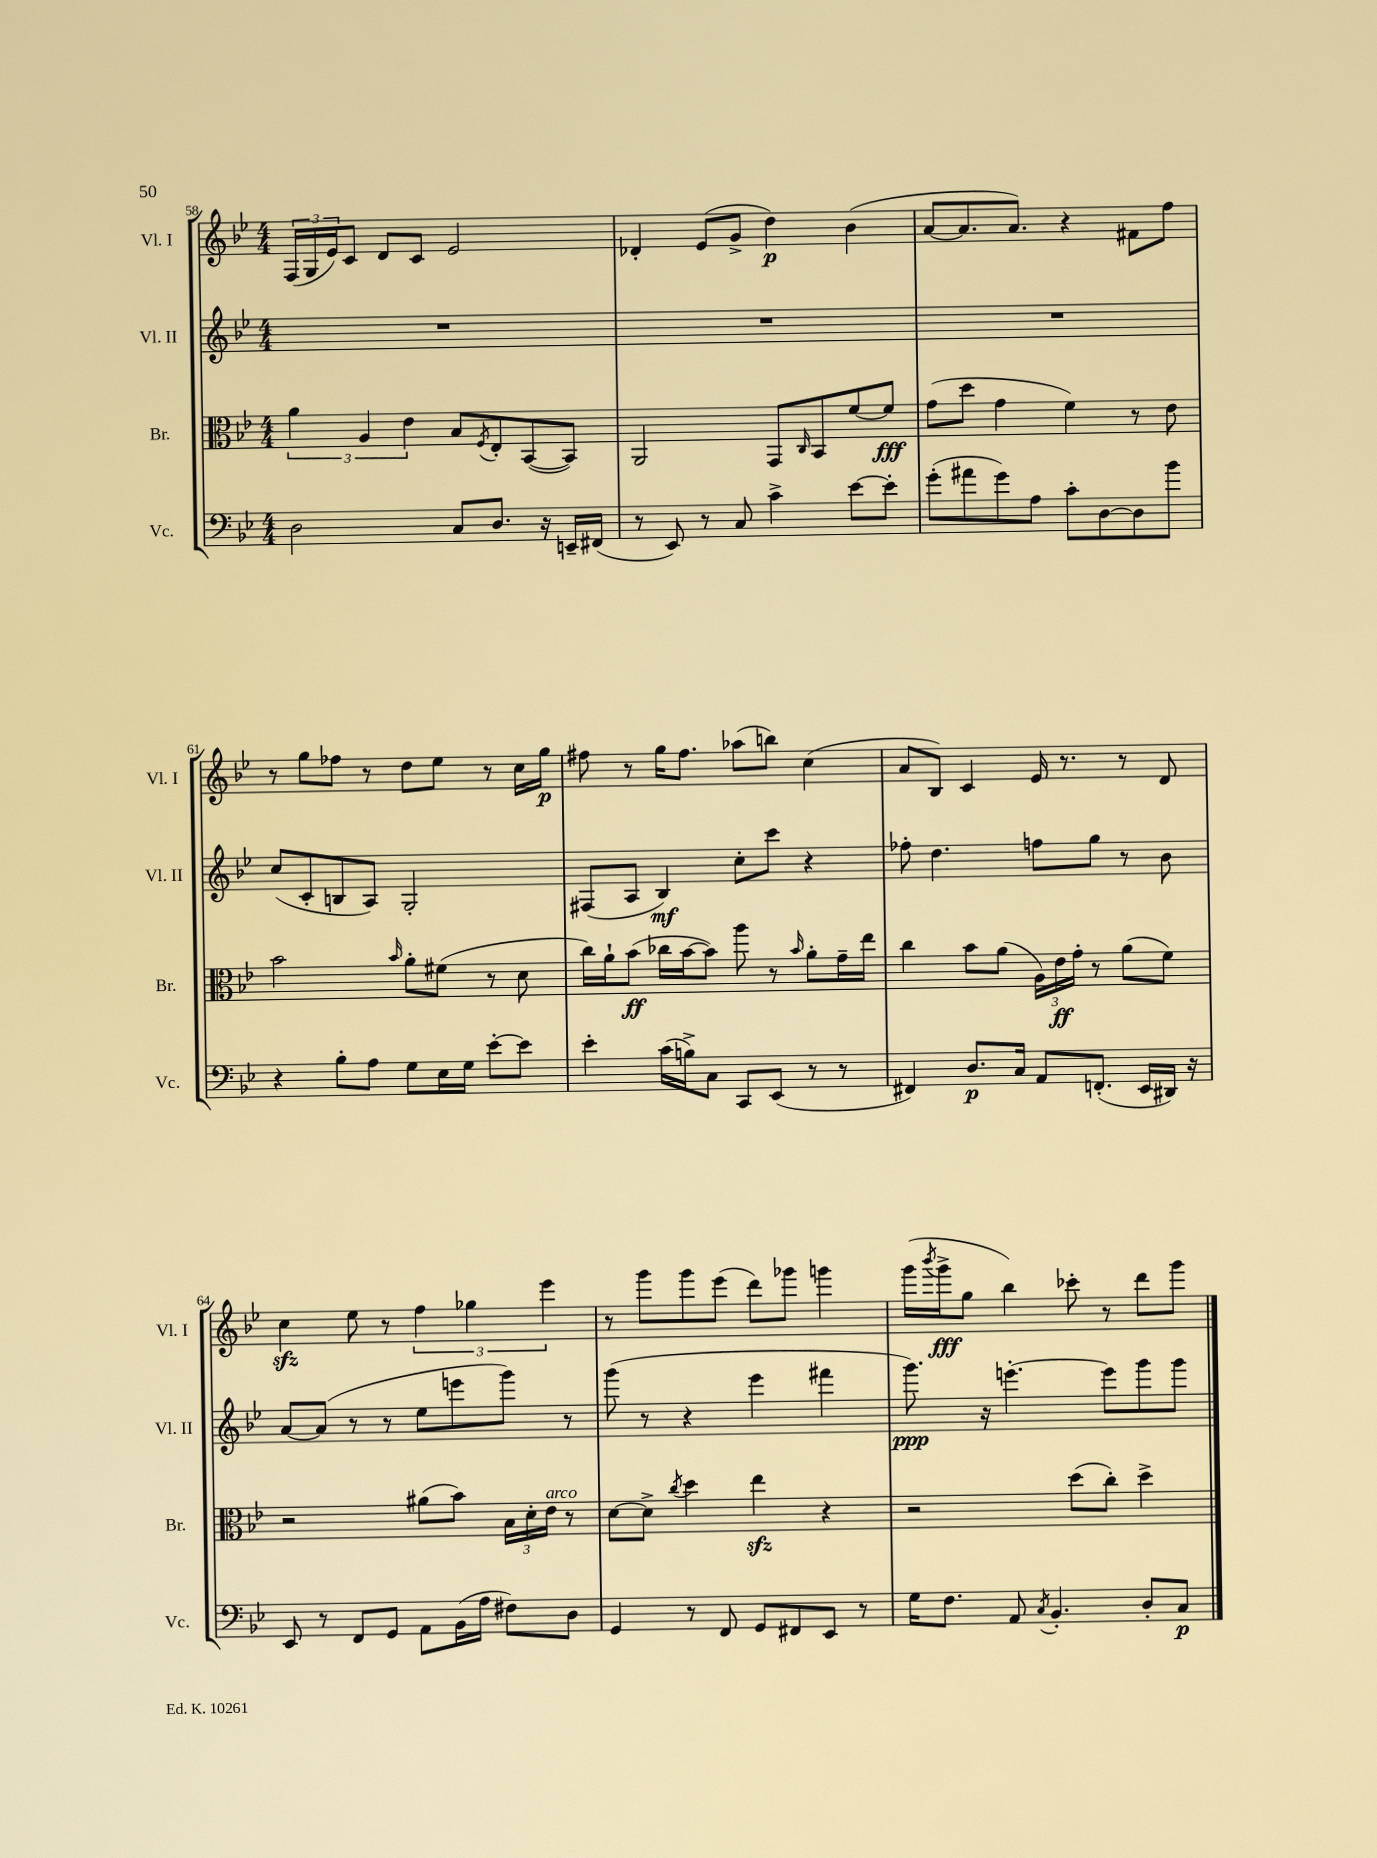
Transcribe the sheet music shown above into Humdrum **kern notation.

**kern	**kern	**kern	**kern
*staff4	*staff3	*staff2	*staff1
*clefF4	*clefC3	*clefG2	*clefG2
*k[b-e-]	*k[b-e-]	*k[b-e-]	*k[b-e-]
*M4/4	*M4/4	*M4/4	*M4/4
2D	6a	1r	(24F
.	.	.	24G
.	.	.	24e-)
.	.	.	8c
.	6A	.	.
.	.	.	8d
.	6e-	.	.
.	.	.	8c
8C	8B-	.	2e-
.	8qF	.	.
8.D	8E-'	.	.
.	([8BB-	.	.
16r	.	.	.
16EE~	8BB-])	.	.
(16FF#	.	.	.
=	=	=	=
8r	2AA	1r	4d-'
8EE-)	.	.	.
8r	.	.	(8e-
8C	.	.	8g^
4c^	8GG	.	4dd)
.	16qqC	.	.
.	8BB-	.	.
[8e-	[8f	.	(4b-
8e-']	8f]	.	.
=	=	=	=
(8g'	(8g	1r	[8a
8a#	8dd	.	8.a]
8g)	4g	.	.
.	.	.	8.a)
8A	.	.	.
8c'	4f)	.	4r
[8D	.	.	.
8D]	8r	.	8f#
8b-	8e-	.	8ff
=	=	=	=
4r	2b-	(8cc	8r
.	.	8c'	8gg
8B-'	.	8B	8ff-
8A	.	8A)	8r
.	16qqb-	.	.
8G	8a'	2G'	8dd
16E-	(8f#	.	8ee-
16G	.	.	.
[8e-'	8r	.	8r
8e-]	8d	.	16cc
.	.	.	16gg
=	=	=	=
4e-'	16cc)	(8F#	8ff#
.	16a`	.	.
.	(8b-	8A	8r
(16c	16cc-	4B-)	16gg
16B^)	[16b-	.	8.ff#
8C	8b-])	.	.
8CC	8aa	8cc'	(8aa-
(8EE-	8r	8ccc	8bb)
.	16qqb-	.	.
8r	8a'	4r	(4cc
8r	16g~	.	.
.	16ee-	.	.
=	=	=	=
4FF#)	4cc	8ff-'	8a
.	.	4.dd	8B-)
8.D	8b-	.	4c
.	(8a	.	.
16C	.	.	.
8AA	24A)	8ff	16e-
.	24e-	.	.
.	.	.	8.r
.	24g'	.	.
(8.FF'	8r	8gg	.
.	(8a	8r	8r
16EE-	.	.	.
16DD#)	8f)	8b-	8d
16r	.	.	.
=	=	=	=
8EE-	2r	[8a	4cc
8r	.	(8a]	.
8FF	.	8r	8ee-
8GG	.	8r	8r
8AA	(8a#	8ee-	6ff
(16BB-	8b-)	8eee	.
.	.	.	6gg-
16A	.	.	.
8F#)	24B-	8ggg)	.
.	24d'	.	.
.	24e-	.	6eee-
8D	8r	8r	.
=	=	=	=
4GG	[8d	(8ggg	8r
.	8d^]	8r	8ggg
.	8qcc	.	.
8r	4dd	4r	8ggg
8FF	.	.	(8eee-
8GG	4ee-	4eee-	8ddd)
8FF#	.	.	8ggg-
8EE-	4r	4fff#	4ggg
8r	.	.	.
=	=	=	=
16G	2r	8.ggg)	(16ggg
.	.	.	8qbbb-
8.F	.	.	16ggg^
.	.	.	8gg
.	.	16r	.
8AA	.	[4.eee'	4bb-)
8qC	.	.	.
4.BB-'	.	.	.
.	(8dd	.	8ccc-'
.	8cc')	8eee]	8r
8D'	4dd^	8ggg	8ddd
8C	.	8ggg	8ggg
==	==	==	==
*-	*-	*-	*-
